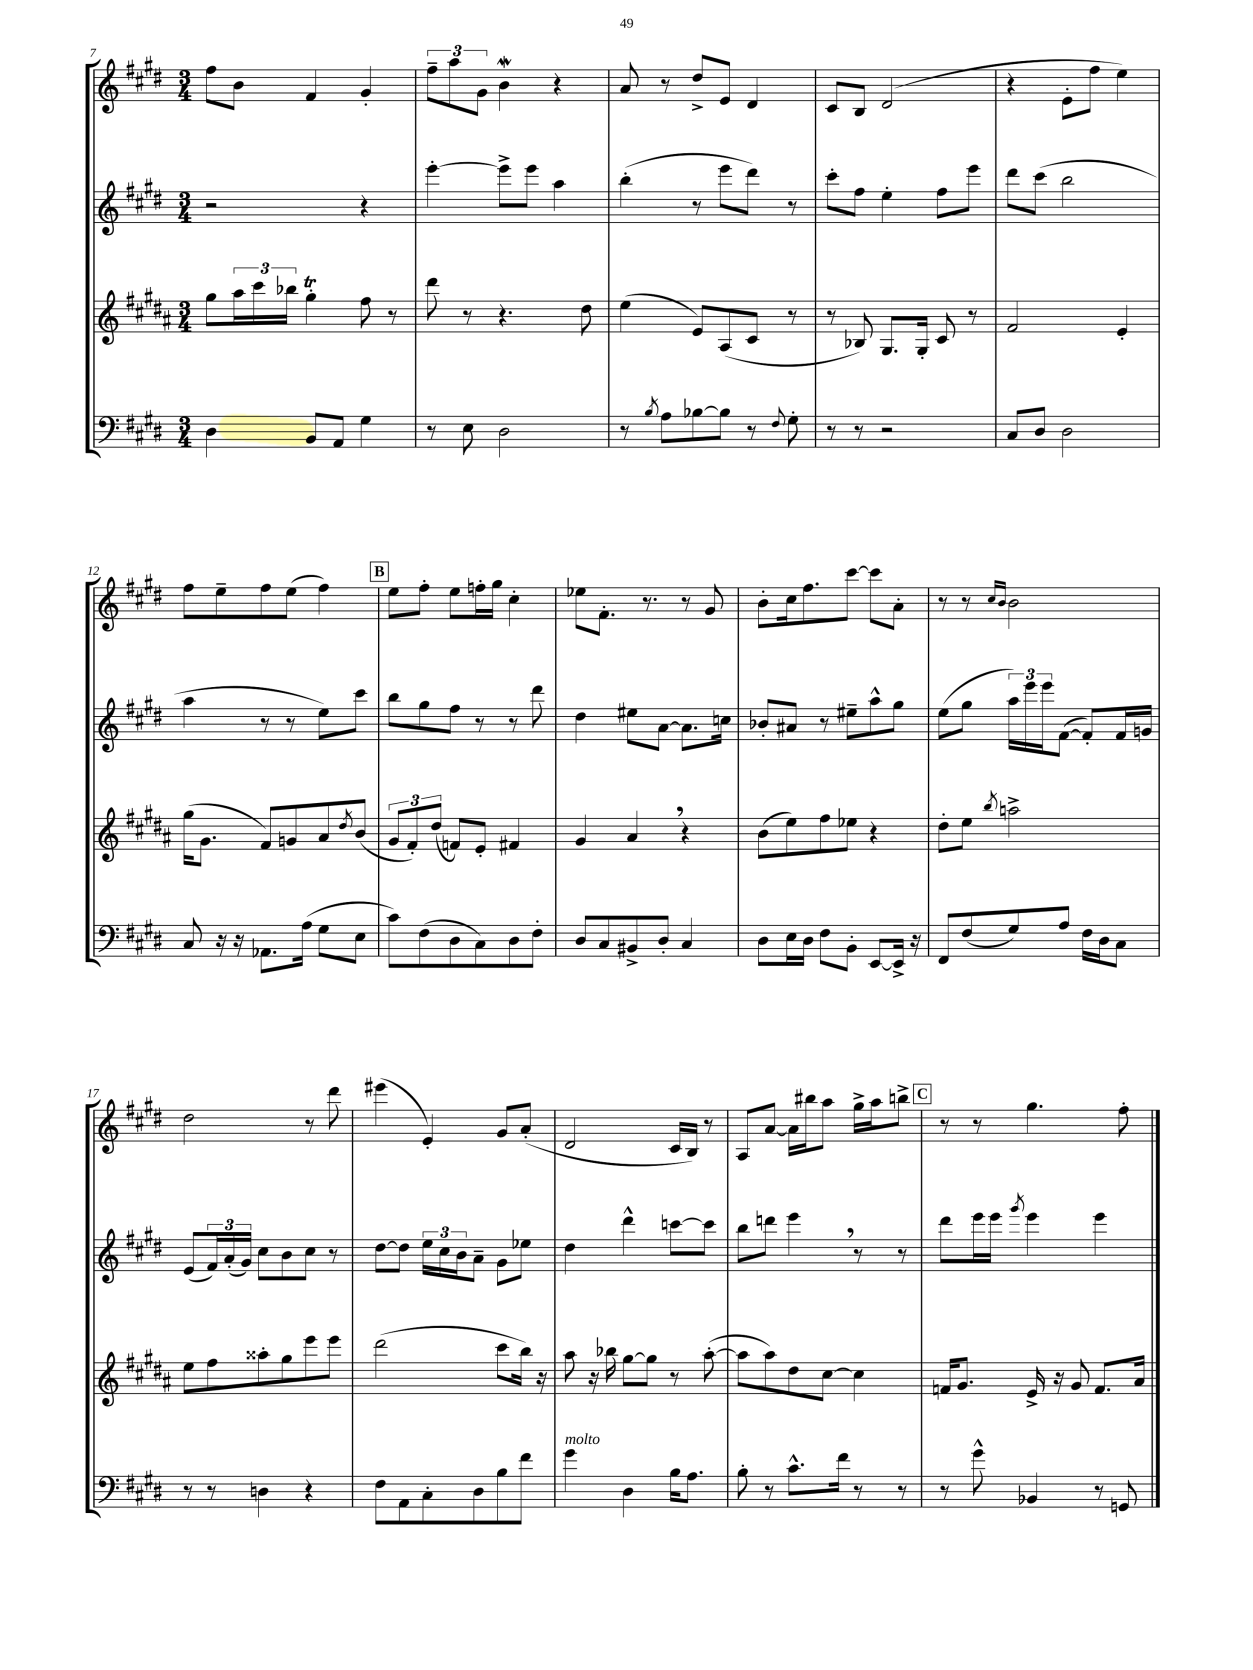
<<
\new StaffGroup <<
\new Staff = "s0" {
    \clef treble \key e \major \numericTimeSignature \time 3/4
    fis''8 b'8 fis'4 gis'4-. |
    \tuplet 3/2 { fis''8-- a''8 gis'8 } b'4\mordent r4 |
    a'8 r8 dis''8-> e'8 dis'4 |
    cis'8 b8 dis'2( |
    r4 e'8-. fis''8 e''4) |
    fis''8 e''8-- fis''8 e''8( fis''4) |
    \mark \markup { \box "B" } e''8 fis''8-. e''8 f''16-. gis''16 cis''4-. |
    ees''8 fis'8.-. r8. r8 gis'8 |
    b'8-. cis''16 fis''8. cis'''8~ cis'''8 a'8-. |
    r8 r8 \grace { cis''16 b'16 } b'2 |
    dis''2 r8 dis'''8 |
    eis'''4( e'4-.) gis'8 a'8-.( |
    dis'2 cis'16 b16) r8 |
    a8 a'8~ a'16 bis''16 a''8 gis''16-> a''16 b''8-> |
    \mark \markup { \box "C" } r8 r8 gis''4. fis''8-. \bar "|." |
}
\new Staff = "s1" {
    \clef treble \key e \major \numericTimeSignature \time 3/4
    r2 r4 |
    e'''4~-. e'''8-> e'''8 a''4 |
    b''4-.( r8 e'''8 dis'''8) r8 |
    cis'''8-. fis''8 e''4-. fis''8 e'''8 |
    dis'''8 cis'''8( b''2 |
    a''4 r8 r8 e''8) cis'''8 |
    \mark \markup { \box "B" } b''8 gis''8 fis''8 r8 r8 dis'''8 |
    dis''4 eis''8 a'8~ a'8. c''16 |
    bes'8-. ais'8 r8 eis''8-- a''8-^ gis''8 |
    e''8( gis''8 \tuplet 3/2 { a''16) e'''16 e'''16 } fis'8~( fis'8-.) fis'16 g'16 |
    e'8( \tuplet 3/2 { fis'16) a'16-.( gis'16) } cis''8 b'8 cis''8 r8 |
    dis''8~ dis''8 \tuplet 3/2 { e''16 cis''16 b'16 } a'8-- gis'8 ees''8 |
    dis''4 dis'''4-^ c'''8~ c'''8 |
    b''8 d'''8 e'''4 \breathe r8 r8 |
    \mark \markup { \box "C" } dis'''8 e'''16 e'''16 \acciaccatura { gis'''8 } e'''4 e'''4 \bar "|." |
}
\new Staff = "s2" {
    \clef treble \key b \major \numericTimeSignature \time 3/4
    gis''8 \tuplet 3/2 { ais''16 cis'''16 bes''16 } gis''4-.\trill fis''8 r8 |
    dis'''8 r8 r4. dis''8 |
    e''4( e'8) ais8( cis'8 r8 |
    r8 bes8) gis8. gis16-. cis'8 r8 |
    fis'2 e'4-. |
    gis''16( gis'8. fis'8) g'8 ais'8 \acciaccatura { dis''8 } b'8( |
    \mark \markup { \box "B" } \tuplet 3/2 { gis'8 fis'8-.) dis''8( } f'8) e'8-. fis'4 |
    gis'4 ais'4 \breathe r4 |
    b'8( e''8) fis''8 ees''8 r4 |
    dis''8-. e''8 \acciaccatura { b''8 } a''2-> |
    e''8 fis''8 aisis''8-. gis''8 e'''8 e'''8 |
    dis'''2( cis'''8 b''16) r16 |
    ais''8 r16 bes''16 gis''8~ gis''8 r8 ais''8~-.( |
    ais''8 ais''8) dis''8 cis''8~ cis''4 |
    \mark \markup { \box "C" } f'16 gis'8. e'16-> r16 gis'8 f'8. ais'16 \bar "|." |
}
\new Staff = "s3" {
    \clef bass \key e \major \numericTimeSignature \time 3/4
    dis4 b,8 a,8 gis4 |
    r8 e8 dis2 |
    r8 \acciaccatura { b8 } a8 bes8~ bes8 r8 \appoggiatura { fis8 } gis8-. |
    r8 r8 r2 |
    cis8 dis8 dis2 |
    cis8 r16 r16 aes,8. a16( gis8 e8 |
    \mark \markup { \box "B" } cis'8) fis8( dis8 cis8) dis8 fis8-. |
    dis8 cis8 bis,8-> dis8-. cis4 |
    dis8 e16 dis16 fis8 b,8-. e,8~ e,16-> r16 |
    fis,8 fis8( gis8) a8 fis16 dis16 cis8 |
    r8 r8 d4 r4 |
    fis8 a,8 cis8-. dis8 b8 fis'8 |
    gis'4^\markup { \italic "molto" } dis4 b16 a8. |
    b8-. r8 cis'8.-^ fis'16 r8 r8 |
    \mark \markup { \box "C" } r8 gis'8-^ bes,4 r8 g,8 \bar "|." |
}
>>
>>
\layout { \context { \Score currentBarNumber = #7 } }
